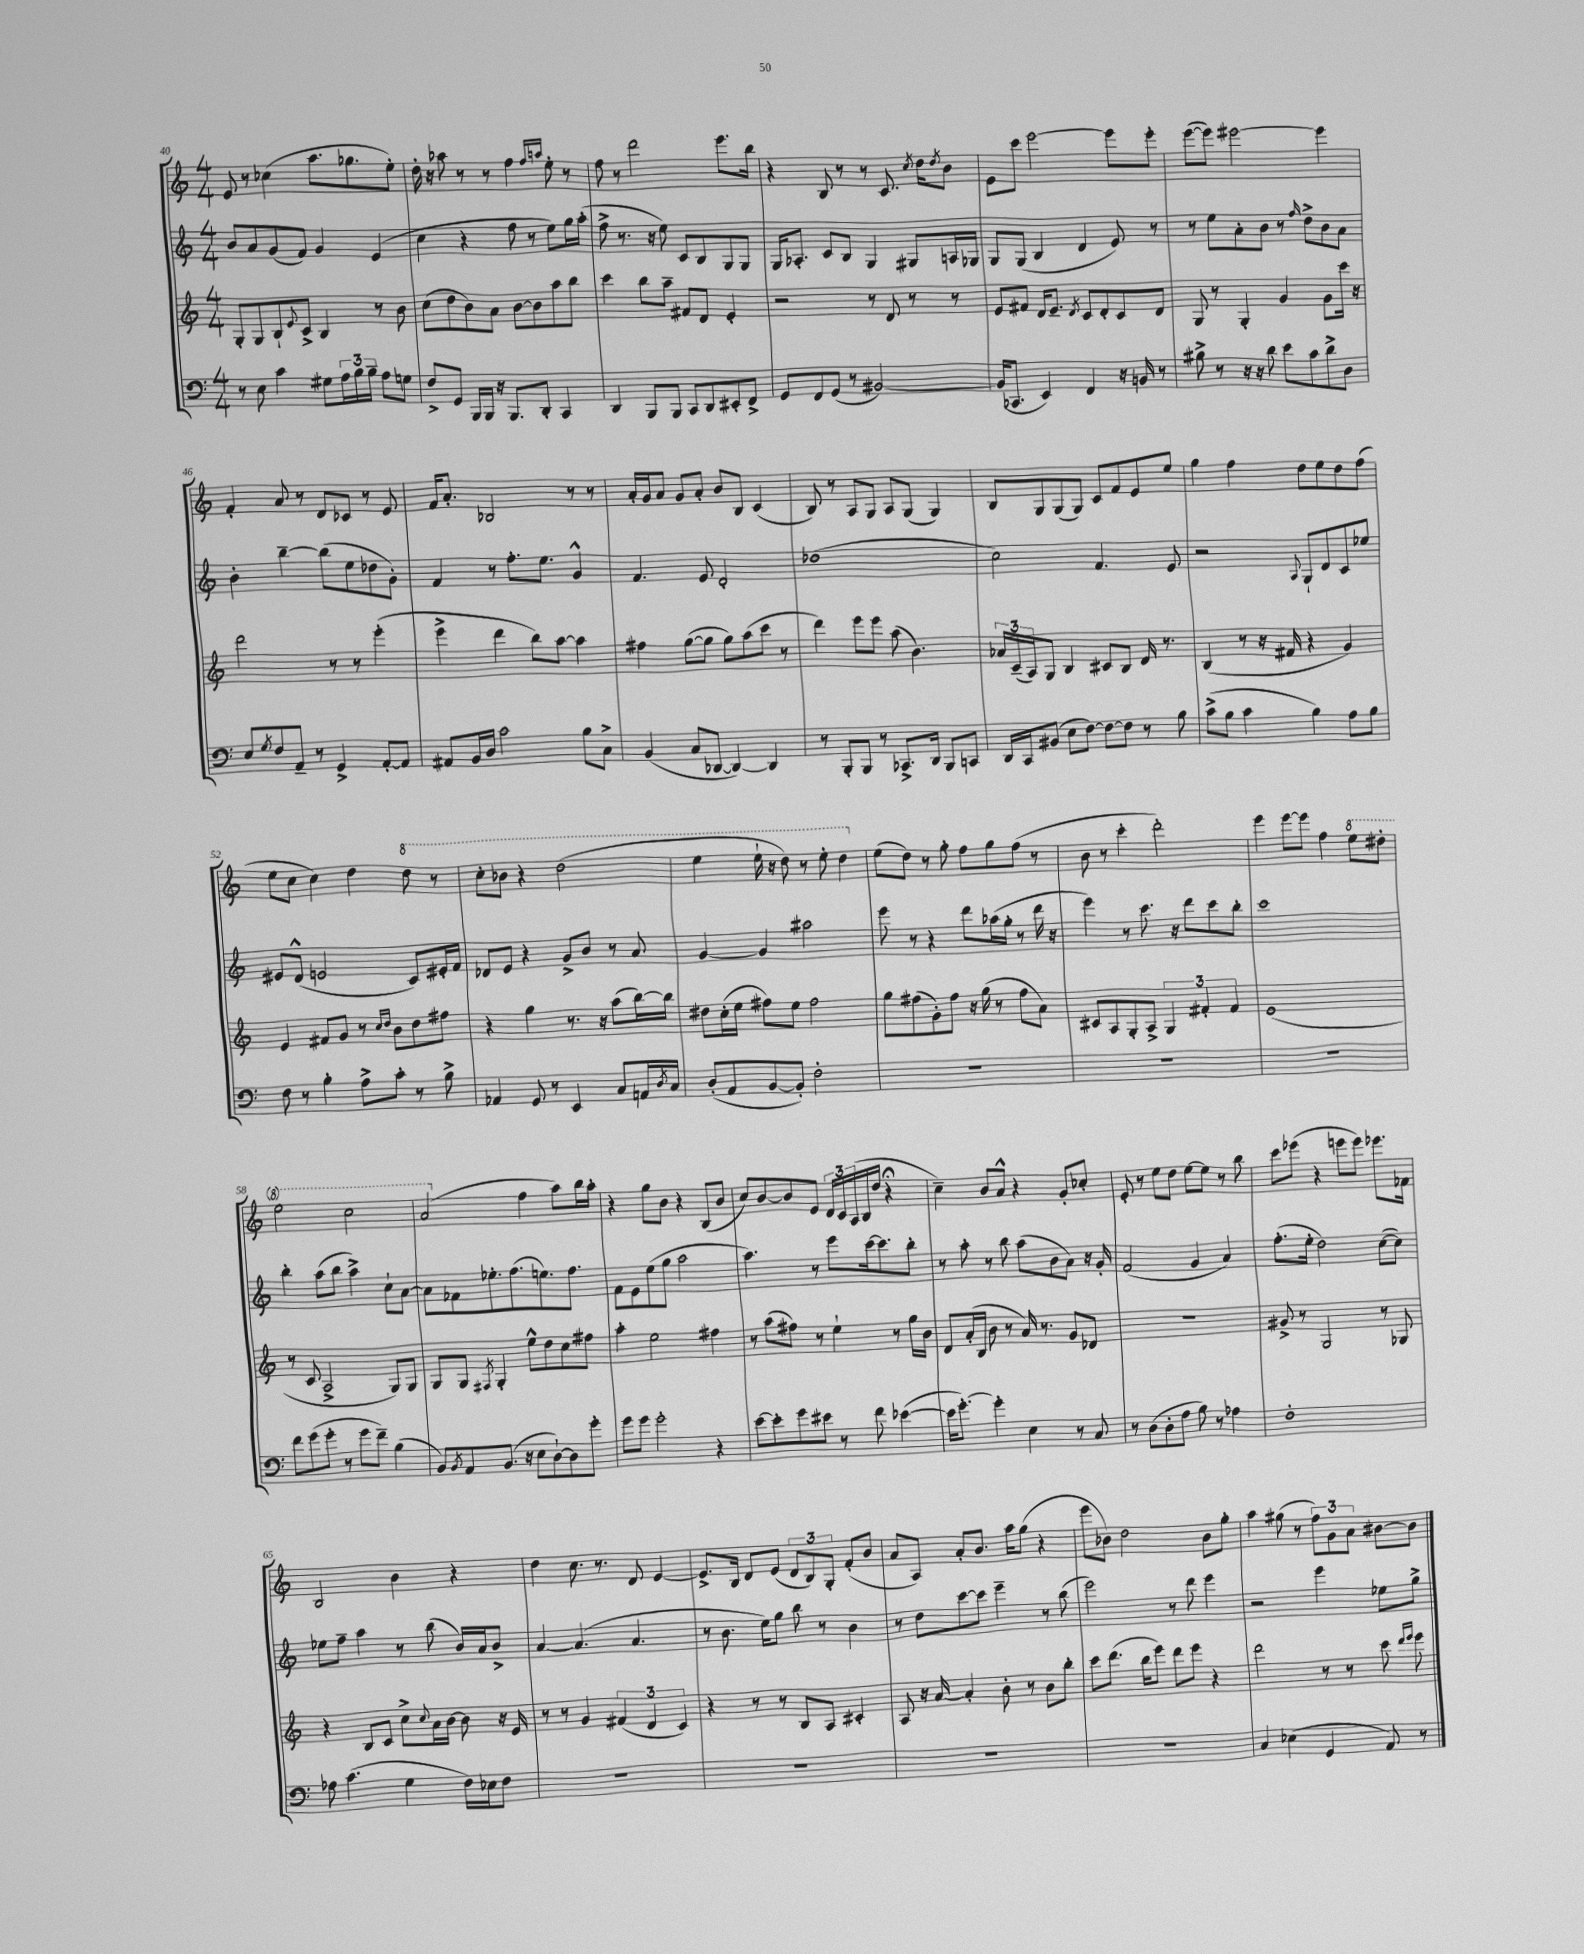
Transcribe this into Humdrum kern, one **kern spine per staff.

**kern	**kern	**kern	**kern
*part4	*part3	*part2	*part1
*staff4	*staff3	*staff2	*staff1
*clefF4	*clefG2	*clefG2	*clefG2
*k[]	*k[]	*k[]	*k[]
*M4/4	*M4/4	*M4/4	*M4/4
=40	=40	=40	=40
8r	8G'/L	8b/L	8e/
8E\	8G/	8a/	8r
4c\	8B`/	(8g/	(4cc-X\
.	8qqe/	.	.
.	8c^/J	8f/J)	.
8G#X\L	4B/	4g/	8.aa\L
24A\L	.	.	.
24B\	.	.	.
.	.	.	8.gg-X\
24B~\JJ	.	.	.
8A\L	8r	(4e/	.
8Gn\J	8b\	.	8ee'\J)
=41	=41	=41	=41
8F^/L	(8cc\L	4cc\	16dd'\
.	.	.	16r
8GG/J	8dd\	.	8aa-X\
16BBB/LL	8b\)	4r	8r
16BBB/JJ	.	.	.
16r	8a\J	.	8r
8.BBB/L	.	.	.
.	[8b\L	8ff\	4ff\
8DD'/J	8b\]	8r	.
.	.	.	16qqff/LL
.	.	.	16qqaan/JJ
4CC/	8aa\	8ee\L)	8ee'\
.	8bb\J	16gg\L	8r
.	.	(16aa'\JJ	.
=42	=42	=42	=42
4DD/	4ccc\	8ff^\	8ff\
.	.	8.r	8r
8BBB/L	8bb\L	.	2ddd\
.	.	16r	.
8BBB/J	8aa~\J	8ee\)	.
8CC/L	8f#X/L	8c/L	.
8DD/	8d/J	8B/	.
8EE#X'/	4e'/	8G/	8.eee\L
8FF^/J	.	8G/J	.
.	.	.	16bb\Jk
=43	=43	=43	=43
8GG/L	2r	16G/KL	4r
.	.	8.A-X'/J	.
8FF/	.	.	.
(8GG/J	.	8c/L	8B/
8r	.	8B/J	8r
[2BB#X/)	8r	4G/	8r
.	8d/	.	8.c/
.	8r	8G#X/L	.
.	.	.	8qcc/
.	.	.	16dd\KL
.	.	.	8qdd/
.	8r	16An/L	8b\J
.	.	16G-X/JJ	.
=44	=44	=44	=44
(16BB#/KL]	8e/L	8G/L	8e\L
8.CC-X/J	.	.	.
.	8f#X/J	(8G/J	8ccc\J
4EE/)	16d/KL	4B/	[2eee\
.	8.e~/J	.	.
.	8qd/	.	.
4FF/	8c/L	4d/	.
.	8d'/	.	.
16r	8c/	8e/)	8eee\L]
16BBn/	.	.	.
8r	8d/J	8r	8eee'\J
=45	=45	=45	=45
8B#X^\	8G/	8r	([8eee\L
8r	8r	8ee\L	8eee\J])
16r	4G'/	8a'\	[2eee#X\
16r	.	.	.
8d\	.	8b\J	.
8e\L	4g/	8r	.
.	.	16qqff/	.
8c\	.	8dd^\L	.
8d^\	8g\L	8b\	4eee#\]
8D\J	16ccc\Jk	8a\J	.
.	16r	.	.
!!LO:LB:g=z
=46	=46	=46	=46
8E/L	2ddd\	4b'\	4f'/
8qG/	.	.	.
8F/	.	.	.
8AA~/J	.	[4bb~\	8a/
8r	.	.	8r
4GG^/	8r	(8bb\L]	8d/L
.	8r	8ee\	8c-X/J
[8AA'/L	(4eee'\	8dd-X\	8r
8AA/J]	.	8g'\J)	8e/
=47	=47	=47	=47
8AA#X/L	4eee^\	4f/	16f/KL
.	.	.	8.a'/J
16BB/L	.	.	.
16D/JJ	.	.	.
2c\	4ddd\	8r	2B-X/
.	.	8.ff'\L	.
.	8bb\L)	.	.
.	.	8.ee\J	.
.	[8aa\J	.	.
8B\L	4aa\]	4g^^/	8r
8C^\J	.	.	8r
=48	=48	=48	=48
(4BB/	4ff#X\	4.f/	16a'/LL
.	.	.	16g/J
.	.	.	8a/J
8C/L	([8gg\L	.	8g/L
[8DD-X/J	8gg\J]	8e/	8a'/J
4DD-/_)	8gg\L)	2d'/	8b/L
.	(8aa\	.	8B/J
4DD-/]	8ccc\J	.	(4c/
.	8r	.	.
=49	=49	=49	=49
8r	4ddd\)	(1dd-X	8B/)
8BBB'/L	.	.	8r
8BBB/J	8eee\L	.	8A/L
8r	8eee\J	.	8G/J
8.CC-X^/L	(8aa\	.	8A/L
.	4.b\)	.	(8G/J
16DD/Jk	.	.	.
8BBB/L	.	.	4G/)
8CCn/J	.	.	.
=50	=50	=50	=50
16DD/LL	24a-X/LL	2cc\)	8B/L
.	(24c~/	.	.
16CC/J	.	.	.
.	24A/J)	.	.
(8BB#X/J	8G/J	.	8G/
8E\L	4B/	.	(8G/
[8F\J)	.	.	8G/J)
8F\L_	8c#X/L	4.f/	8c/L
8F\J]	8B/J	.	8f/
8r	16d/	.	8e/
.	8.r	.	.
8B\	.	8e/	8ee/J
=51	=51	=51	=51
(8c^\L	(4B/	2r	4gg\
8B\J	.	.	.
4c\	8r	.	4ff\
.	16r	.	.
.	16f#X/	.	.
.	.	8qqA/	.
4B\)	4r	8G`/L	8dd\L
.	.	8d/	8ee\
8A\L	4g/)	8c/	8dd\
8B\J	.	8ee-X/J	(8ff\J
!!LO:LB:g=z
=52	=52	=52	=52
8F\	4e/	8e#X/L	8ee\L
8r	.	(8d^^/J	8cc\J
4B'\	8f#X/L	2en/	4cc\)
.	8g/J	.	.
8A^\L	8r	.	4dd\
.	16qqcc/LL	.	.
.	16qqdd/JJ	.	.
8c'\J	8b\L	.	.
*	*	*	*8va
8r	8dd\	8c/L)	8ddd\
8B^\	8ff#X\J	16e#X'/L	8r
.	.	16f/JJ	.
=53	=53	=53	=53
4AA-X/	4r	8d-X/L	8ccc'\L
.	.	8e/J	8bb-X\J
8GG/	4gg\	4r	4r
8r	.	.	.
4EE/	8.r	8g^/L	(2ddd\
.	.	8b/J	.
.	16r	.	.
8C/L	(8aa\L	8r	.
16AAn/L	[16bb\L)	8a/	.
8qD/	.	.	.
16C/JJ	16bb\JJ]	.	.
=54	=54	=54	=54
(8D'/L	8dd#X\L	[4g/	4eee\
8AA/	(16cc'\L	.	.
.	16ee\JJ	.	.
[8BB/	8ff#X\L)	4g/]	16eee`\
.	.	.	16r
8BB'/J])	8ee\J	.	8ddd\)
2F'\	2ff#\	2aa#X\	8r
.	.	.	8eee'\
.	.	.	4ddd\
=55	=55	=55	=55
*	*	*	*X8va
1r	8gg\L	8eee\	(8ee\L
.	(8ff#X\	8r	8dd\J)
.	8g'\)	4r	8r
.	8ff#\J	.	8gg'\
.	16r	8ddd\L	8ff\L
.	(16gg\	.	.
.	8r	(16aa-X\L	8gg\
.	.	16gg'\JJ	.
.	8ff#\L	8r	(8ff\J
.	8a\J)	16ddd\	8r
.	.	16r	.
=56	=56	=56	=56
1r	8c#X/L	4eee\)	8b\
.	8A/	.	8r
.	8G'/	8r	4ccc'\
.	8A^/J	8.ccc\	.
.	6G/	.	2ddd'\)
.	.	16r	.
.	.	8ddd\L	.
.	6f#X'/	.	.
.	.	8ccc\	.
.	6f#/	.	.
.	.	8bb'\J	.
=57	=57	=57	=57
1r	(1e	1ccc	4eee\
.	.	.	[8eee\L
.	.	.	8eee\J]
.	.	.	4ff\
*	*	*	*8va
.	.	.	8eee\L
.	.	.	8ddd#X'\J
!!LO:LB:g=z
=58	=58	=58	=58
8f\L	8r	4bb'\	2eee\
(8g\	8c/	.	.
8g'\J	2A^/	(8aa\L	.
8r	.	8bb\J	.
8g\L	.	4aa^\)	2ccc\
8f~\J)	.	.	.
(4B\	8G/L)	8cc`\L	.
.	8G/J	[8a\J	.
=59	=59	=59	=59
8BB/L)	8G/L	8a\L]	(2aa/
8qBB/	.	.	.
8AA/	8G/J	8f-X\	.
.	8qF#X/	.	.
(8.BB/J	4G'/	8.ee-X'\	.
16r	.	(8.ff\	.
*	*	*	*X8va
8E\L	8ee^^\L	.	4ff\
[8D`\)	8dd\	8.een\)	.
8D\]	8cc\	.	8aa\L)
.	.	8.ff\J	.
8g'\J	8ff#X\J	.	16bb\L
.	.	.	16aa'\JJ
=60	=60	=60	=60
8g\L	4aa'\	8f\L	4r
8g\J	.	8e\	.
2g'\	2ee\	(8ee\	8gg\L
.	.	8gg\J	8b\J
.	.	2aa\	4r
4r	4ff#X\	.	(8B/L
.	.	.	8b/J
=61	=61	=61	=61
[8e\L	8r	4.aa\)	8cc/L)
8e'\]	(8aa\L	.	[8b/
8g\	8ff#X\J)	.	8b/]
8e#X\J	8r	8r	8e/J
8r	4ee`\	8eee\L	24d/LL
.	.	.	24c/
.	.	.	(24A/
8f\	.	[16ccc\k	16B/
.	.	8.ccc\]	16dd/JJ
([4e-X\	8r	.	4r;<
.	16gg\LL	8bb'\J	.
.	16b\JJ	.	.
=62	=62	=62	=62
16e-\KL]	8d/L	8r	4cc~\)
[8.g'\J)	.	.	.
.	(16a'/L	8aa'\	.
.	16B/JJ	.	.
4g'\]	8b\	8r	8b/L
.	8r	8bb\	8a^^/J
4E\	16a/)	(8aa\L	4r
.	8.r	.	.
.	.	8b\	.
8r	8g/L	8a\J)	8g'/L
8C/	8d-X/J	16r	8cc-X'/J
.	.	16g'/	.
=63	=63	=63	=63
8r	1r	(2f/	8e'/
(8D\L	.	.	8r
8D'\	.	.	8ee\L
8A\J	.	.	8dd\J
8B\)	.	4g/	[8ee\L
8r	.	.	8ee\J]
4A-X\	.	4a/)	8r
.	.	.	8bb\
=64	=64	=64	=64
1F'	8g#X^/	(8.ff'\L	8ccc\L
.	8r	.	(8eee-X\J
.	.	16ee'\Jk	.
.	2G/	2dd\)	4r
.	.	.	8eeen\L
.	.	.	8eee\J)
.	8r	([8cc\L	8.eee-X\L
.	8G-X/	8cc\J])	.
.	.	.	16f-X\Jk
!!LO:LB:g=z
=65	=65	=65	=65
8A-X\	4r	8ee-X\L	2B/
(4.c\	.	8ff~\J	.
.	8B/L	4aa\	.
.	8c/J	.	.
4G\	8cc^\L	8r	4b\
.	8qqcc/	.	.
.	16a\L	(8bb\	.
.	[16b\JJ	.	.
16F\LL)	8b\]	16b/LL)	4r
16E-X\J	.	16a/J	.
8F\J	16r	8b^/J	.
.	16e/	.	.
=66	=66	=66	=66
1r	8r	[4a/	4dd\
.	8r	.	.
.	4g/	(4.a/]	8.cc\
.	.	.	8.r
.	(6f#X/	.	.
.	.	4.a/	8d/
.	6d/	.	.
.	.	.	[4e/
.	6c/)	.	.
=67	=67	=67	=67
1r	4r	8r	8.e^/L]
.	.	8.b\	.
.	.	.	16B/Jk
.	8r	.	8d/L
.	.	16ee\KL)	.
.	8r	8gg\J	(8e/J
.	8B/L	8bb\	12d/L
.	.	.	12B/)
.	8A/J	8r	.
.	.	.	12G'/J
.	4c#X'/	4b\	(8f'/L
.	.	.	8b/J
=68	=68	=68	=68
1r	8A/	8r	8a/L
.	16r	8dd\L	8A/J)
.	[16a/	.	.
.	4a'/]	[8ccc\	8a'/L
.	.	8ccc\J]	8.b/J
.	8b'\	4eee~\	.
.	.	.	16aa\KL
.	8r	.	(8gg\J
.	8b\L	8r	4r
.	8bb'\J	(8bb\	.
=69	=69	=69	=69
1r	8ccc\L	2eee\)	8eee\L
.	(8.ddd\J	.	8b-X\J)
.	.	.	2dd\
.	16bb\KL	.	.
.	8eee\J)	.	.
.	8ddd\L	8r	.
.	8eee\J	8ddd\	.
.	4r	4eee\	8b-\L
.	.	.	8gg'\J
=70	=70	=70	=70
4C/	2ddd\	2r	4aa\
(4E-X\	.	.	(8gg#X\
.	.	.	8r
4GG/	8r	4eee\	12ff\L)
.	.	.	12g\
.	8r	.	.
.	.	.	12a\J
8AA/)	8ccc\	8ee-X\L	[8b#X\L
.	16qqddd/LL	.	.
.	16qqeee/JJ	.	.
8r	8eee\	8gg^\J	8b#\J]
==	==	==	==
*-	*-	*-	*-
